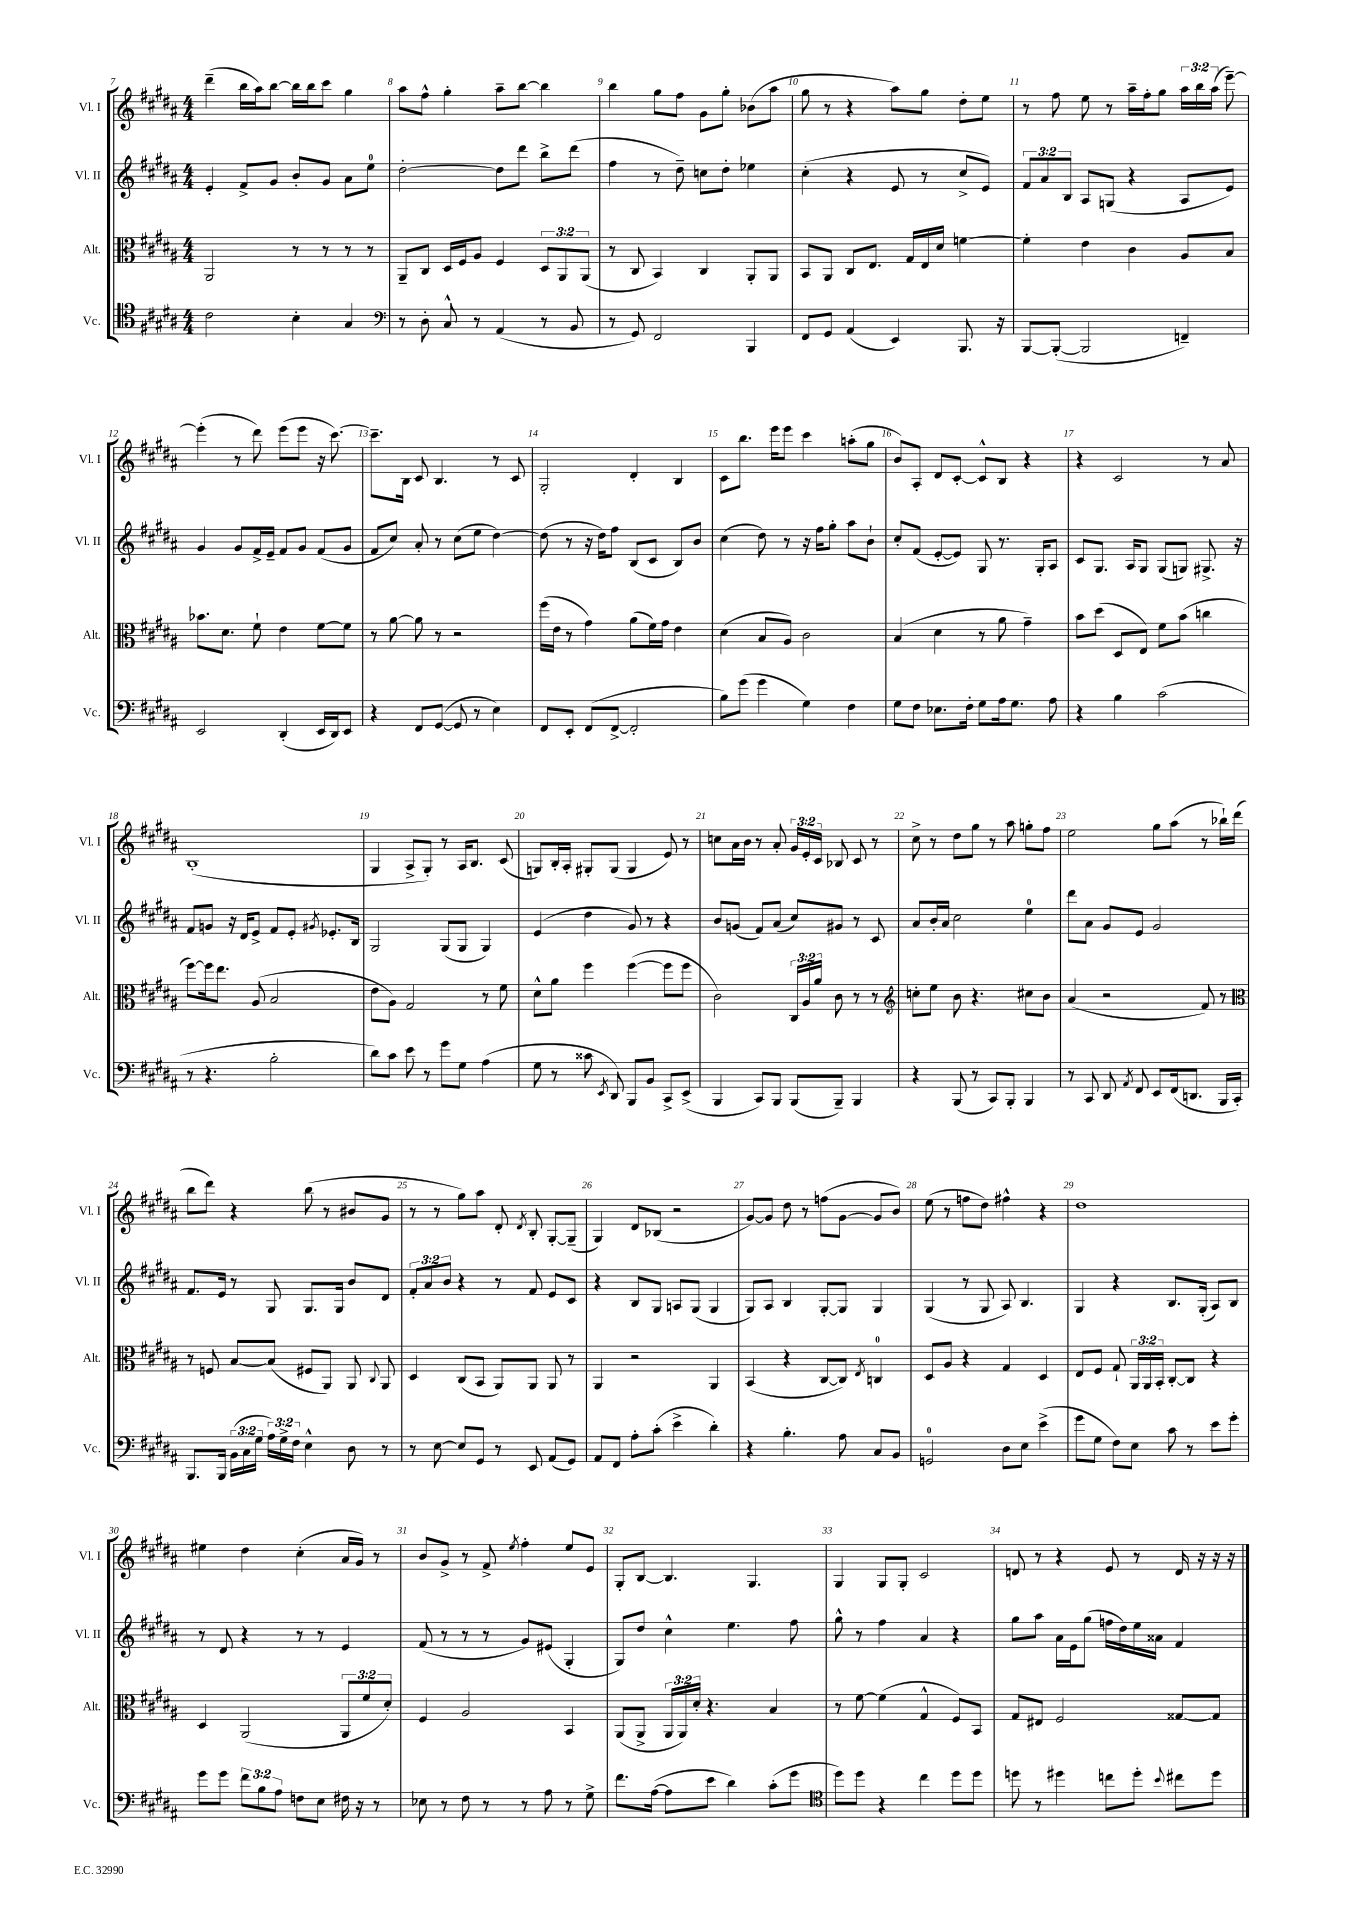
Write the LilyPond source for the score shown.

<<
\new StaffGroup <<
\new Staff = "s0" \with { instrumentName = "Vl. I" shortInstrumentName = "Vl. I" } {
    \clef treble \key b \major \numericTimeSignature \time 4/4 \override Staff.TupletNumber.text = #tuplet-number::calc-fraction-text
    \autoBeamOff dis'''4--( b''16[ ais''16) b''8]~ b''16[ b''16 cis'''8] gis''4 |
    ais''8[ fis''8]-^ gis''4-. ais''8[-- b''8]~ b''4 |
    b''4 gis''8[ fis''8] gis'8[ gis''8]-. bes'8[( ais''8] |
    gis''8 r8 r4 ais''8[) gis''8] dis''8[-. e''8] |
    r8 fis''8 e''8 r8 ais''16[-- fis''16-. gis''8] \tuplet 3/2 { ais''16[ b''16 ais''16]( } e'''8~--) |
    e'''4-.( r8 dis'''8) e'''8[( e'''8] r16 cis'''8.~) |
    cis'''8.[-- b16] cis'8 b4. r8 cis'8 |
    gis2-. dis'4-. b4 |
    cis'8[ b''8.] e'''16[ e'''8] cis'''4 a''8[-.( gis''8] |
    b'8[) ais8]-. dis'8[ cis'8]~-. cis'8[-^ b8] r4 |
    r4 cis'2 r8 ais'8 |
    b1-.( |
    gis4 ais8[-> gis8]-.) r8 ais16[ b8.] cis'8( |
    g8[) b16-. ais16]-. gis8[-. gis8]( gis4 e'8) r8 |
    c''8[ ais'16 b'16] r8 ais'8-. \tuplet 3/2 { gis'16[ e'16-. cis'16] } bes8 cis'8 r8 |
    cis''8-> r8 dis''8[ gis''8] r8 ais''8 g''8[-. fis''8] |
    e''2 gis''8[ ais''8]( r8 bes''16[-!) dis'''16]( |
    b''8[ dis'''8]) r4 b''8( r8 bis'8[ gis'8] |
    r8 r8 gis''8[) ais''8] dis'8-. \acciaccatura { dis'8 } b8-. gis8[~-. gis8]--( |
    gis4) dis'8[ bes8]( r2 |
    gis'8[~) gis'8] dis''8 r8 f''8[( gis'8]~ gis'8[ b'8]) |
    e''8( r8 f''8[ dis''8]) fis''4-^ r4 |
    dis''1 |
    eis''4 dis''4 cis''4-.( ais'16[ gis'16]) r8 |
    b'8[ gis'8]-> r8 fis'8-> \acciaccatura { e''8 } fis''4-. e''8[ e'8] |
    gis8[-. b8]~ b4. gis4. |
    gis4 gis8[ gis8]-. cis'2 |
    d'8 r8 r4 e'8 r8 d'16 r16 r16 r16 \bar "|." |
}
\new Staff = "s1" \with { instrumentName = "Vl. II" shortInstrumentName = "Vl. II" } {
    \clef treble \key b \major \numericTimeSignature \time 4/4 \override Staff.TupletNumber.text = #tuplet-number::calc-fraction-text
    \autoBeamOff e'4-. fis'8[-> gis'8] b'8[-. gis'8] ais'8[ e''8]-0 |
    dis''2~-. dis''8[ dis'''8] b''8[-> dis'''8]( |
    fis''4 r8 dis''8--) c''8[ dis''8]-. ees''4 |
    cis''4-.( r4 e'8 r8 cis''8[-> e'8]) |
    \tuplet 3/2 { fis'8[ ais'8 b8] } ais8[ g8]( r4 ais8[ e'8]) |
    gis'4 gis'8[ fis'16-> e'16]-- fis'8[ gis'8] fis'8[( gis'8] |
    fis'8[ cis''8]) ais'8-. r8 cis''8[( e''8] dis''4~) |
    dis''8( r8 r16 dis''16[) fis''8] b8[( cis'8] b8[) b'8] |
    cis''4( dis''8) r8 r16 fis''16[ gis''8]-. ais''8[ b'8]-! |
    cis''8[-. fis'8]( e'8[~-. e'8]) gis8 r8. gis16[-. ais8] |
    cis'8[ gis8.] ais16[ gis8] gis8[( g8]) gis8.-> r16 |
    fis'8[ g'8] r16 dis'16[ e'8]-> fis'8[ e'8]-. \acciaccatura { gis'8 } ees'8.[-. b16] |
    gis2 gis8[( gis8] gis4) |
    e'4( dis''4 gis'8) r8 r4 |
    b'8[ g'8]( fis'8[) ais'8]( cis''8[) gis'8] r8 cis'8 |
    ais'8[ b'16-. ais'16] cis''2 e''4-0 |
    dis'''8[ ais'8] gis'8[ e'8] gis'2 |
    fis'8.[ e'16] r8 gis8 gis8.[ gis16] b'8[ dis'8] |
    \tuplet 3/2 { fis'8[-. ais'8 b'8] } r4 r8 fis'8 e'8[ cis'8] |
    r4 b8[ gis8] a8[ gis8]( gis4 |
    gis8[) ais8] b4 gis8[~-. gis8] gis4 |
    gis4( r8 gis8 ais8) b4. |
    gis4 r4 b8.[ gis16]-.( ais8[) b8] |
    r8 dis'8 r4 r8 r8 e'4 |
    fis'8( r8 r8 r8 gis'8[) eis'8]( gis4-. |
    gis8[) dis''8] cis''4-^ e''4. fis''8 |
    gis''8-^ r8 fis''4 ais'4 r4 |
    gis''8[ ais''8] ais'16[ e'16 gis''8]( f''16[ dis''16) e''16 aisis'16] fis'4 \bar "|." |
}
\new Staff = "s2" \with { instrumentName = "Alt." shortInstrumentName = "Alt." } {
    \clef alto \key b \major \numericTimeSignature \time 4/4 \override Staff.TupletNumber.text = #tuplet-number::calc-fraction-text
    \autoBeamOff ais,2 r8 r8 r8 r8 |
    ais,8[-- cis8] dis16[ fis16 ais8] fis4 \tuplet 3/2 { dis8[ ais,8 ais,8]( } |
    r8 cis8 b,4) cis4 ais,8[-. ais,8] |
    b,8[ ais,8] cis8[ e8.] gis16[ e16 dis'16] f'4~ |
    f'4-. e'4 cis'4 ais8[ b8] |
    bes'8.[ dis'8.] fis'8-! e'4 fis'8[~ fis'8] |
    r8 ais'8~ ais'8 r8 r2 |
    fis''16[( e'16] r8 gis'4) ais'8[( fis'16) gis'16] e'4 |
    dis'4( b8[ ais8]) cis'2 |
    b4( dis'4 r8 ais'8 gis'4--) |
    b'8[ dis''8]( dis8[ e8]) fis'8[ b'8]( c''4 |
    fis''8[~) fis''16 e''8.] ais8( b2 |
    e'8[ ais8]) gis2 r8 fis'8 |
    dis'8[-^ ais'8] fis''4 fis''4~( fis''8[ fis''8] |
    cis'2) \tuplet 3/2 { cis16[ ais16 ais'16] } cis'8 r8 r8 |
    \clef treble c''8[-. e''8] b'8 r4. cis''8[ b'8] |
    ais'4( r2 fis'8) r8 |
    \clef alto r8 f8 b8[~ b8]( fis8[ ais,8]) ais,8 \appoggiatura { cis8 } ais,8 |
    dis4 cis8[( b,8] ais,8[) ais,8] ais,8 r8 |
    ais,4 r2 ais,4 |
    b,4( r4 cis8[~ cis8]) \acciaccatura { e8 } c4-0 |
    dis8[ ais8] r4 gis4 dis4 |
    e8[ fis8] gis8-! \tuplet 3/2 { ais,16[ ais,16 b,16]-. } cis8[~-. cis8] r4 |
    dis4 ais,2( \tuplet 3/2 { ais,8[ fis'8 dis'8]-.) } |
    fis4 ais2 b,4 |
    ais,8[( ais,8]-> \tuplet 3/2 { ais,16[ ais,16) dis'16]-. } r4. b4 |
    r8 fis'8~ fis'4( gis4-^ fis8[) b,8] |
    gis8[ eis8] fis2 gisis8[~ gisis8] \bar "|." |
}
\new Staff = "s3" \with { instrumentName = "Vc." shortInstrumentName = "Vc." } {
    \clef tenor \key b \major \numericTimeSignature \time 4/4 \override Staff.TupletNumber.text = #tuplet-number::calc-fraction-text
    \autoBeamOff cis'2 b4-. gis4 |
    \clef bass r8 dis8-. cis8-^ r8 ais,4( r8 b,8 |
    r8 gis,8) fis,2 b,,4 |
    fis,8[ gis,8] ais,4( e,4) b,,8. r16 |
    b,,8[~ b,,8]~-.( b,,2 f,4--) |
    e,2 dis,4-.( e,16[ dis,16) e,8] |
    r4 fis,8[ gis,8]~( gis,8 r8 e4) |
    fis,8[ e,8]-. fis,8[( fis,8]~-> fis,2-. |
    b8[) gis'8]( gis'4 gis4) fis4 |
    gis8[ fis8] ees8.[ fis16]-. gis8[ ais16 gis8.] ais8 |
    r4 b4 cis'2( |
    r8 r4. b2-. |
    dis'8[) cis'8] e'8 r8 gis'8[ gis8] ais4( |
    gis8 r8 cisis'8 \acciaccatura { e,8 } dis,8) b,,8[ b,8] cis,8[-> e,8]->( |
    b,,4 cis,8[) b,,8] b,,8[( b,,8]--) b,,4 |
    r4 b,,8( r8 cis,8[) b,,8]-. b,,4 |
    r8 cis,8 dis,8 \acciaccatura { ais,8 } fis,8 e,8[ fis,16( d,8.] b,,16[ cis,16]-.) |
    b,,8.[ b,,16] \tuplet 3/2 { b,16[( cis16 gis16] } \tuplet 3/2 { ais16[) gis16-> fis16] } e4-^ dis8 r8 |
    r8 e8~ e8[ gis,8] r8 e,8 ais,8[( gis,8]) |
    ais,8[ fis,8] ais8[-. cis'8]-.( e'4-> dis'4-.) |
    r4 b4.-. ais8 cis8[ b,8] |
    g,2-0 dis8[ e8] e'4->( |
    gis'8[ gis8] fis8[) e8] cis'8 r8 e'8[ gis'8]-. |
    gis'8[ gis'8] \tuplet 3/2 { fis'8[ b8 ais8] } f8[ e8] fis16 r16 r8 |
    ees8 r8 fis8 r8 r8 ais8 r8 gis8-> |
    fis'8.[ ais16]~( ais8[ e'8] dis'4) cis'8[-.( gis'8] |
    \clef tenor dis''8[) dis''8] r4 cis''4 dis''8[ dis''8] |
    d''8 r8 dis''4 c''8[ dis''8]-. \appoggiatura { b'8 } cis''8[ dis''8] \bar "|." |
}
>>
>>
\layout { \context { \Score currentBarNumber = #7 \override BarNumber.break-visibility = ##(#f #t #t) barNumberVisibility = #all-bar-numbers-visible } }
